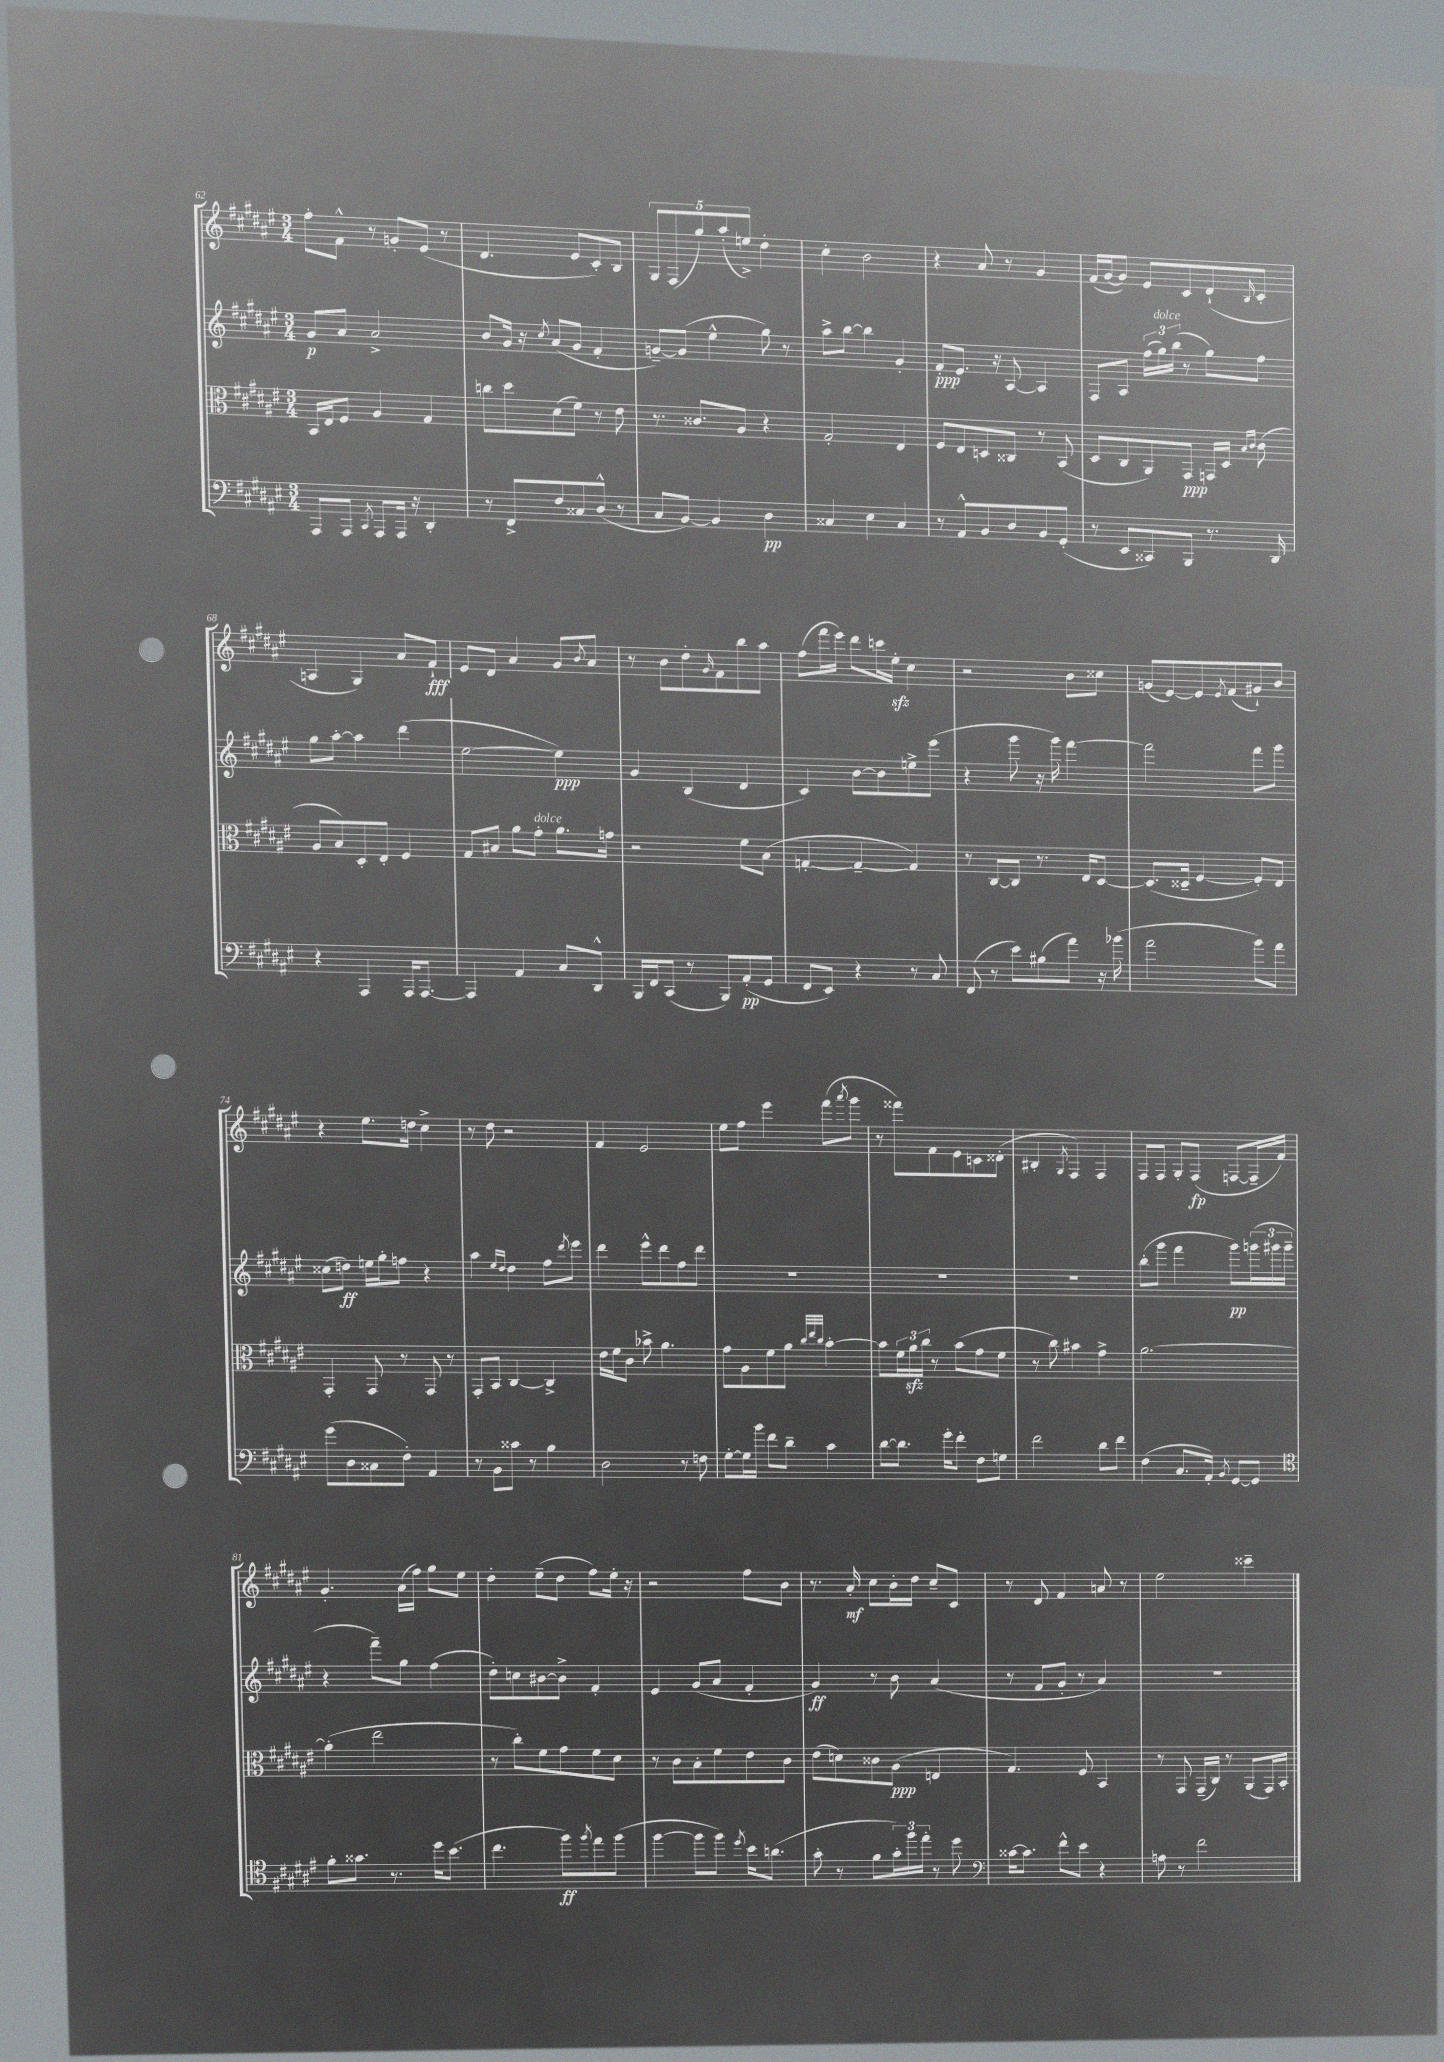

**kern	**kern	**kern	**kern
*staff4	*staff3	*staff2	*staff1
*clefF4	*clefC3	*clefG2	*clefG2
*k[f#c#g#d#a#e#]	*k[f#c#g#d#a#e#]	*k[f#c#g#d#a#e#]	*k[f#c#g#d#a#e#]
*M3/4	*M3/4	*M3/4	*M3/4
8AAA#	16BB	8g#	8ff#'
.	16E#	.	.
8AAA#	8F#	8a#	8f#^^
8qCC#	.	.	.
8AAA#	4A#	2a#^	8r
16AAA#	.	.	8g'
16r	.	.	.
4DD#'	4G#	.	(8e#
.	.	.	8r
=	=	=	=
8r	8cc	8b	4.d#
8FF#^	8dd#	16g#	.
.	.	16r	.
.	.	8qcc#	.
8F#	(8d#	(8a#	.
8C##	8f#)	8g#	8e#
(8D#^^	8r	4f#'	8c#')
8r	8e#	.	8B
=	=	=	=
8C#	8.r	[8g~)	10G#
.	.	.	(10F#
[8BB)	.	(8g]	.
.	8.c##	.	.
.	.	.	10gg#)
4BB]	.	4ee#^^	.
.	.	.	(10aa#'
.	8A#	.	.
.	.	.	10ee^)
4D#	4r	8gg#)	4dd#'
.	.	8r	.
=	=	=	=
4C##	2G#'	8aa#^	4cc#'
.	.	[8bb	.
4E#	.	4bb]	2b
4C##	4E#	4g#'	.
=	=	=	=
8r	8F#	8f#'	4r
8AA#^^	8E#	8.e#	.
8BB	8D	.	8a#
.	.	16r	.
8D#	8C##	[8A#	8r
8BB	8r	4A#]	4g#
(8GG#'	(8BB	.	.
=	=	=	=
8r	8D#	8F#	(16f#
.	.	.	[16g#
8EE#	8C#	8A#	8g#])
8CC##)	8AA#)	(24ff#	8e#
.	.	24gg#)	.
.	.	(24bb	.
8BBB	8GG#	8r	8c#
8.r	16GG	8gg#)	(8d#`
.	16D#	.	.
.	16qqB	.	.
.	16qqc#	.	16qqB
.	(8c#	8ff#	8c#'
16DD#	.	.	.
=	=	=	=
4r	8A#	8gg#	4A
.	8B)	[8aa#'	.
4AAA#	8D#'	4aa#]	4G#)
.	8E#'	.	.
16AAA#	4F#	(4ddd#	8a#
[8.AAA#	.	.	.
.	.	.	8f#`
=	=	=	=
4AAA#]	8G#	[2ee#	8e#
.	8B#	.	8d#
4AA#	8a#	.	4a#
.	8g#'	.	.
8C#	8.a#	4ee#])	8g#
.	.	.	8qb
8DD#^^	.	.	8a#
.	16g	.	.
=	=	=	=
16BBB	2r	4g#	8r
16FF#	.	.	.
(8CC#	.	.	8b
8r	.	(4B	8dd#'
.	.	.	16qqg#
8BBB)	.	.	8f#
(8AA#'	8f#	4d#	8bb
8GG#	(8B	.	8aa#
=	=	=	=
8FF#	[4G'	4c#)	(8ff#
8EE#)	.	.	16fff#
.	.	.	16eee#)
4r	4G~_	[8b	8ddd#
.	.	8b]	16ccc
.	.	.	16ee#'
8r	4G])	8ee^	4cc#
8C#	.	(8eee#	.
=	=	=	=
(8FF#	8r	4r	2r
8r	[8C#	.	.
8e#)	8C#]	8ggg#	.
(8B#	8.r	16r	.
.	.	16ggg#)	.
8a#)	.	[4fff#	8b
.	16E#	.	.
16r	[8D#	.	8cc##
(16b-	.	.	.
=	=	=	=
2a#	(8.D#]	2fff#]	(8g
.	.	.	[8e#)
.	16D##~	.	.
.	[4F#	.	8e#]
.	.	.	8qe#
.	.	.	(8f#
8b)	8F#'])	8fff#	8g#`)
8a#	8E#	8ggg#	8b
=	=	=	=
(8g#	4GG#'	(8cc##	4r
8D#	.	8dd)	.
8C##	8GG#	16ee	8.ee#
.	.	16gg#'	.
8F#')	8r	8ff	.
.	.	.	16dd
4AA#	8GG#	4r	4cc#^
.	8r	.	.
=	=	=	=
8r	8GG#'	4aa#	8r
8BB	8BB	.	8dd#
.	.	16qqee#	.
.	.	16qqdd#	.
8c##	[4C#	4dd#	2r
8r	.	.	.
4B	4C#^]	8ff#	.
.	.	8qddd#	.
.	.	8eee#	.
=	=	=	=
2D#	16e#	4ddd#	4f#
.	16f#	.	.
.	8c#	.	.
.	8b-^	8eee#^^	2e#
.	4.a#	8ddd#	.
8r	.	8ff#	.
8F	.	8ddd#	.
=	=	=	=
[8G#'	8g#	2.r	8ee#
16G#]	8A#	.	8ff#
16b	.	.	.
8f#	8f#	.	4eee#
8d#~	8a#	.	.
.	32qqcc#	.	.
.	32qqee#	.	.
.	32qqcc#	.	.
4c#	[4b'	.	(8fff#
.	.	.	8qaaa#
.	.	.	8ggg#
=	=	=	=
[8d#	8b]	2.r	8r
8.d#]	24f#	.	8fff##)
.	24a#	.	.
.	24cc#	.	.
.	8r	.	8f#
16g#'	.	.	.
8f#'	(8b	.	8e#
8F#	8g#	.	8c
8G	8f#	.	(8d##'
=	=	=	=
2f#	8r	2.r	4B#'
.	8cc#)	.	.
.	.	.	8qG#
.	4b#	.	4F#)
8d#	4g#^	.	4F#
8f#	.	.	.
=	=	=	=
(4F#	[2.a#	(8bb'	8F#
.	.	8ggg#	8F#
8.C#	.	4fff#	8G#'
.	.	.	(8F#
16AA#')	.	.	.
8qBB	.	.	.
[8GG#	.	8ggg#)	[8F
8GG#]	.	(24ggg	16F~]
.	.	24ggg#	.
.	.	.	16f#)
.	.	24ggg#~	.
=	=	=	=
*clefC4	*	*	*
8f#'	(4a#']	4r	4.g#'
8.g##	.	.	.
.	2ee#	8fff#~)	.
8.r	.	.	.
.	.	8gg#	(16a#
.	.	.	16ff#)
16dd#	.	(4ff#	8gg#
(8.b	.	.	.
.	.	.	8ee#
=	=	=	=
4.cc#	8r	8dd#')	4dd#'
.	8cc#')	8cc	.
.	8f#	[8b#	(8ee#~
8ff#)	8g#	8b#^]	8dd#
8qff#	.	.	.
8ee#	8f#	4f#'	8ff#)
(8ff#	8d#	.	16ee#'
.	.	.	16r
=	=	=	=
[4ff#	8r	4e#	2r
.	8c#	.	.
8ff#]	8B'	(8g#	.
8ff#)	8f#	8a#	.
8qdd#	.	.	.
16b	8e#	4f#'	8ff#
(8.a	.	.	.
.	8c#	.	8b
=	=	=	=
8g#'	(8e#	4g#)	8.r
8r	8d)	.	.
.	.	.	16a#'
8f#	8c##	8r	8cc#
24g#')	(8A#	8b	16b'
24ff#	.	.	.
.	.	.	16dd#
24ee#'	.	.	.
8r	4E	(4a#	8cc#~
8dd#	.	.	8c#
=	=	=	=
*clefF4	*	*	*
[16c##	4.G#)	8r	8r
8.c##]	.	.	.
.	.	8f#	8d#
8f#^^	.	8g#'	4f#
8e#	8F#	8r	.
4r	4BB	4a#)	8a
.	.	.	8r
=	=	=	=
8A	8r	2.r	2ee#
8r	8GG#	.	.
2f#	(16GG#~	.	.
.	16C#)	.	.
.	8r	.	.
.	(8AA#	.	4ccc##~
.	16GG#)	.	.
.	16BB'	.	.
==	==	==	==
*-	*-	*-	*-
